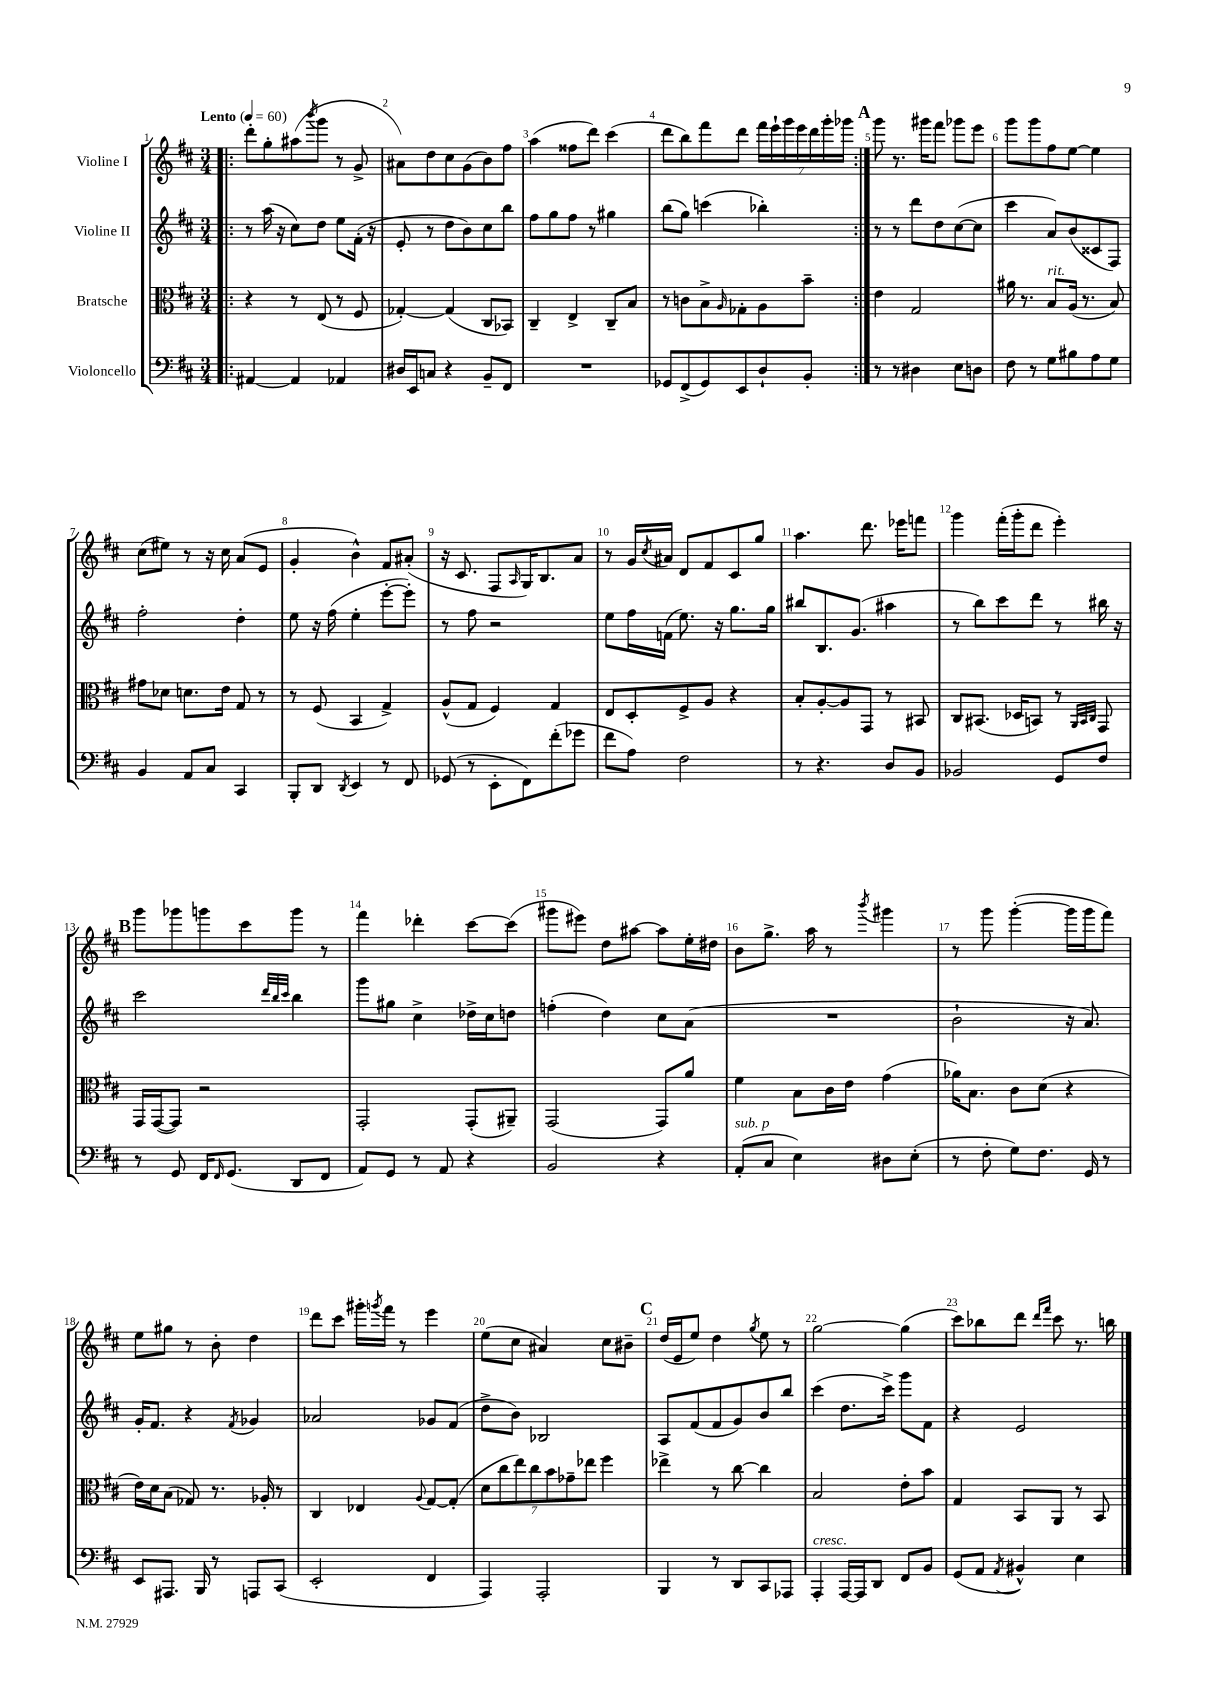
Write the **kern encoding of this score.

**kern	**kern	**kern	**kern
*staff4	*staff3	*staff2	*staff1
*clefF4	*clefC3	*clefG2	*clefG2
*k[f#c#]	*k[f#c#]	*k[f#c#]	*k[f#c#]
*M3/4	*M3/4	*M3/4	*M3/4
*MM60	*MM60	*MM60	*MM60
=!|:	=!|:	=!|:	=!|:
[4AA#	4r	8r	8ddd'
.	.	(16aa	8gg'
.	.	16r	.
4AA#]	8r	8cc#)	(8aa#
.	.	.	8qbbb
.	(8E	8dd	8ggg
4AA-	8r	8ee	8r
.	8F#	(16f#'	8g^
.	.	16r	.
=	=	=	=
16D#	[4G-')	8e'	8a#)
16EE	.	.	.
8C	.	8r	8dd
4r	(4G-]	8dd	8cc#
.	.	8b)	(8g
8BB~	8C#	8cc#	8b)
8FF#	8BB-)	8bb	8ff#
=	=	=	=
2.r	4C#~	8ff#	(4aa
.	.	8gg	.
.	4E^	8ff#	8ff##
.	.	8r	8ddd)
.	8C#~	4gg#	(4ccc#
.	8B	.	.
=	=	=	=
8GG-	8r	(8bb	8ddd
(8FF#^	8c	8gg)	8bb)
8GG-)	8B^	(4ccc	8fff#
.	16qqA	.	.
8EE	8G-'	.	8ddd
8D`	8A	4bb-')	28fff#
.	.	.	28eee`
.	.	.	28ggg
.	.	.	28eee
8BB'	8b~	.	.
.	.	.	28ddd
.	.	.	28ggg'
.	.	.	28ggg-
=:|!	=:|!	=:|!	=:|!
8r	4e	8r	8ggg
8r	.	8r	8.r
4D#	2G	8ddd	.
.	.	.	16ggg#
.	.	8dd	8fff#
8E	.	([8cc#	8ggg-
8D	.	8cc#]	8eee
=	=	=	=
8F#	16a#	4ccc#	8ggg
.	8.r	.	.
8r	.	.	8ggg
8G	8B	8a)	8ff#
8B#	(16A	(8b	[8ee
.	8.r	.	.
8A	.	8c##	4ee]
8G	8B)	8F#)	.
=	=	=	=
4BB	8g#	2ff#'	(8cc#
.	8d-	.	8ee#)
8AA	8.d	.	8r
8C#	.	.	16r
.	16e	.	16cc#
4CC#	8G	4dd'	(8a
.	8r	.	8e
=	=	=	=
8BBB'	8r	8ee	4g'
8DD	(8F#	16r	.
.	.	(16ff#	.
8qDD	.	.	.
4EE	4BB	4ee'	4b^^)
8r	4G^)	[8eee'	8f#
8FF#	.	8eee'])	(8a#'
=	=	=	=
(8GG-	(8A^^	8r	16r
.	.	.	8.c#
8r	8G	8ff#	.
8EE'	4F#)	2r	8F#
.	.	.	16qqA
8FF#)	.	.	16G)
.	.	.	8.B
(8f#'	4G	.	.
8g-	.	.	8a
=	=	=	=
8f#	8E	8ee	8r
8A)	8D'	16ff#	16g
.	.	.	8qcc#
.	.	(16f	16a#
2F#	8F#^	8.ee)	8d
.	8A	.	8f#
.	.	16r	.
.	4r	8.gg	8c#
.	.	.	8gg
.	.	16gg	.
=	=	=	=
8r	8B'	8bb#	4.aa
4.r	[8A'	8.B	.
.	8A]	.	.
.	.	(8.g	.
.	8GG	.	8.ddd
8D	8r	4aa#	.
.	.	.	16eee-
8BB	8BB#	.	8fff
=	=	=	=
2BB-	8C#	8r	4ggg
.	(8.BB#	8bb)	.
.	.	8ccc#	(16fff#'
.	16D-	.	16ggg'
.	8BB)	8ddd	8ddd
8GG	8r	8r	4eee')
.	32qqAA	.	.
.	32qqBB	.	.
.	32qqC#	.	.
8F#	8GG	16bb#	.
.	.	16r	.
=	=	=	=
8r	16GG	2ccc#	8ggg
.	([16GG	.	.
8GG	8GG])	.	8ggg-
16FF#	2r	.	8ggg
16qqFF#	.	.	.
(8.GG	.	.	.
.	.	.	8ccc#
.	.	32qqddd	.
.	.	32qqbb	.
.	.	32qqccc#	.
8DD	.	4bb	8ggg
8FF#	.	.	8r
=	=	=	=
8AA)	2GG'	8ggg	4fff#
8GG	.	8gg#	.
8r	.	4cc#^	4ddd-'
8AA	.	.	.
4r	(8GG'	16dd-^	[8ccc#
.	.	16cc#	.
.	8AA#~)	8dd	(8ccc#]
=	=	=	=
2BB	(2GG	(4ff'	8ggg#
.	.	.	8eee#)
.	.	4dd)	8dd
.	.	.	[8aa#
4r	8GG)	8cc#	8aa#]
.	8a	(8a	16ee'
.	.	.	16dd#
=	=	=	=
(8AA'	4f#	2.r	8b
8C#	.	.	8.gg^
4E)	8B	.	.
.	.	.	16aa
.	16c#	.	8r
.	16e	.	.
.	.	.	8qbbb
8D#	(4g	.	4ggg#
(8E'	.	.	.
=	=	=	=
8r	16a-)	2b`	8r
.	8.B	.	.
8F#'	.	.	8ggg
8G)	8c#	.	([4ggg'
8.F#	(8d	.	.
.	4r	16r	16ggg]
16GG	.	8.a)	16ggg
8r	.	.	8fff#)
=	=	=	=
8EE	16e)	16g'	8ee
.	16d	8.f#	.
8.AAA#	(8B	.	8gg#
.	8G-)	4r	8r
16BBB	.	.	.
8r	8.r	.	8b'
.	.	8qf#	.
8AAA	.	4g-	4dd
.	16A-'	.	.
(8CC#	8r	.	.
=	=	=	=
2EE'	4C#	2a-	8ddd
.	.	.	8ccc#
.	4E-	.	16ggg#'
.	.	.	8qggg
.	.	.	16fff#
.	.	.	8r
.	8qqA	.	.
4FF#	[8G	8g-	4eee
.	(8G']	(8f#	.
=	=	=	=
4AAA)	14d	8dd^	(8ee
.	14cc#	.	.
.	.	8b)	8cc#
.	14ee)	.	.
.	14cc#	.	.
2AAA'	.	2B-	4a#)
.	14b	.	.
.	14g-~	.	.
.	14ee-	.	.
.	4ff#	.	8cc#
.	.	.	8b#~
=	=	=	=
4BBB	4ee-^	8A	(16dd
.	.	.	16e
.	.	(8f#	8ee)
8r	8r	8f#	4dd
8DD	[8cc#	8g)	.
.	.	.	8qgg
8CC#	4cc#]	8b	8ee
8AAA-	.	8bb	8r
=	=	=	=
4AAA'	2B	(4ccc#	[2gg
[16AAA	.	8.dd	.
16AAA]	.	.	.
8DD	.	.	.
.	.	16ccc#^)	.
8FF#	8e'	8ggg	(4gg]
8BB	8b	8f#	.
=	=	=	=
(8GG	4G	4r	8ccc#)
8AA	.	.	8bb-
8qAA	.	.	.
4BB#^^)	8BB	2e	8ddd
.	.	.	16qqddd
.	.	.	16qqfff#
.	8AA	.	8ccc#
4E	8r	.	8.r
.	8BB	.	.
.	.	.	16bb
==	==	==	==
*-	*-	*-	*-
